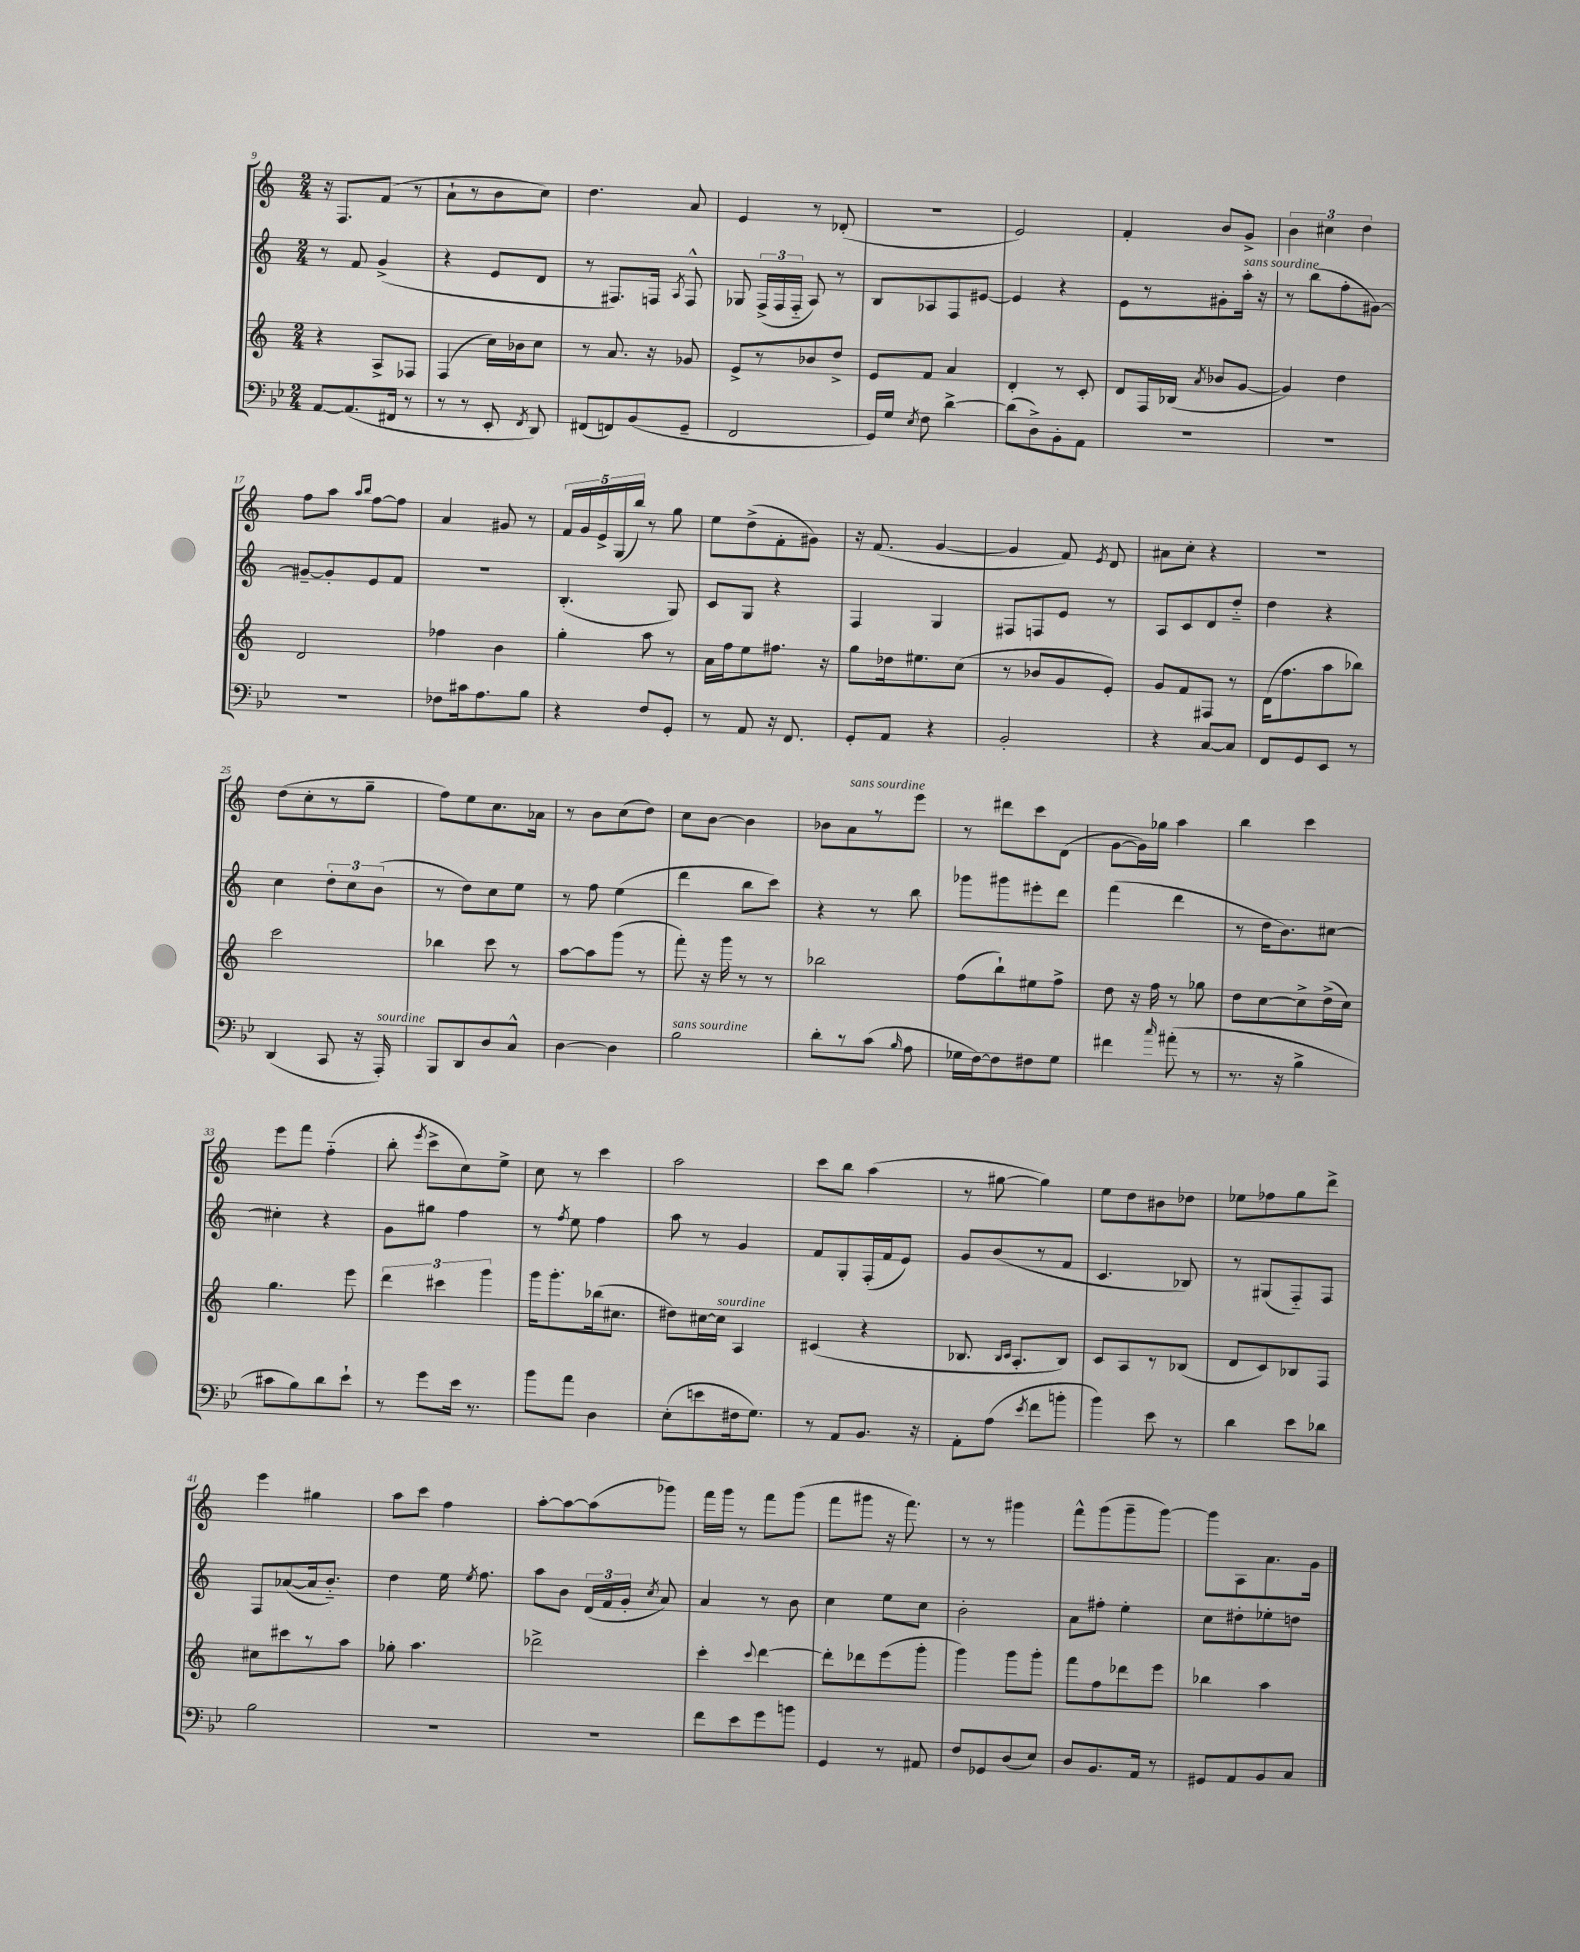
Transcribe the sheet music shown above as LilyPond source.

<<
\new StaffGroup <<
\new Staff = "s0" {
    \clef treble \key c \major \numericTimeSignature \time 2/4
    \autoBeamOff r16 f8.[ f'8]( r8 |
    a'8[-! r8 b'8 c''8]) |
    d''4. a'8 |
    e'4 r8 des'8-.( |
    r2 |
    e'2) |
    f'4-. b'8[ g'8]-> |
    \tuplet 3/2 { b'4 cis''4 d''4 } |
    f''8[ a''8] \grace { a''16[ b''16] } f''8[~ f''8] |
    a'4 gis'8 r8 |
    \tuplet 5/4 { f'16[ g'16 e'16-> g16( b''16]) } r8 g''8 |
    e''8[ d''8->( f'8-. gis'8]) |
    r16 f'8.( g'4~ |
    g'4 f'8) \acciaccatura { e'8 } d'8 |
    ais'8[ c''8]-. r4 |
    R2 |
    d''8[( c''8-. r8 g''8]-- |
    f''8[) e''8 c''8. aes'16] |
    r8 b'8[ c''8( d''8]) |
    c''8[ b'8]~ b'4 |
    bes'8[ a'8^\markup { \italic "sans sourdine" } r8 e'''8] |
    r8 dis'''8[ c'''8 d'8]( |
    g'8[~ g'16) ges''16] a''4 |
    b''4 c'''4 |
    e'''8[ f'''8] f''4-_( |
    b''8-. \acciaccatura { e'''8 } c'''8[-> c''8) e''8]-> |
    c''8 r8 c'''4 |
    a''2 |
    c'''8[ b''8] a''4( |
    r8 gis''8~ gis''4) |
    e''8[ d''8 bis'8 des''8] |
    ees''8[ fes''8 g''8 d'''8]-> |
    e'''4 gis''4 |
    a''8[ c'''8] f''4 |
    a''8[~-. a''8~ a''8( ges'''8]) |
    f'''16[ g'''16] r8 f'''8[ g'''8]( |
    f'''8[ gis'''8] r16 f'''8.) |
    r8 r8 gis'''4 |
    f'''8[-^ g'''8( g'''8-- g'''8]~) |
    g'''8[ a8 a'8. g'16] \bar "|." |
}
\new Staff = "s1" {
    \clef treble \key c \major \numericTimeSignature \time 2/4
    \autoBeamOff r8 f'8 g'4->( |
    r4 e'8[ d'8] |
    r8 fis8.[) f16] \acciaccatura { a8 } f8-^ |
    ges8 \tuplet 3/2 { f16[->( f16 f16]-_ } a8) r8 |
    b8[ aes8 f8 eis'8]~ |
    eis'4 r4 |
    e'8[ r8 gis'8-. a''16]-.^\markup { \italic "sans sourdine" } r16 |
    r8 b''8[( f''8-. gis'8]~) |
    gis'8[~-- gis'8-. e'8 f'8] |
    R2 |
    b4.-.( g8) |
    c'8[ g8] r4 |
    f4 g4 |
    fis8[ f8 e'8] r8 |
    a8[ c'8 d'8 d''8]-_ |
    d''4 r4 |
    c''4 \tuplet 3/2 { d''8[-. c''8 b'8]( } |
    r8 d''8[) c''8 e''8] |
    r8 f''8 e''4( |
    d'''4 b''8[ c'''8]) |
    r4 r8 b''8 |
    ges'''8[ gis'''8 eis'''8-. d'''8] |
    f'''4( d'''4 |
    r8 d''16[ b'8.) cis''8]~ |
    cis''4-. r4 |
    g'8[ gis''8] f''4 |
    r8 \acciaccatura { f''8 } e''8 f''4 |
    a''8 r8 g'4 |
    f'8[ g8-. f16-.( f'16 e'8]) |
    g'8[ b'8( r8 f'8] |
    c'4. bes8) |
    r8 gis8[( f8-_) f8] |
    f8[ aes'8~( aes'16 b'8.]-_) |
    d''4 e''16 \acciaccatura { e''8 } f''8. |
    a''8[ b'8] \tuplet 3/2 { d'16[( f'16 g'16]-. } \acciaccatura { c''8 } a'8) |
    a'4 r8 b'8 |
    c''4 e''8[ c''8] |
    b'2-. |
    a'8[ fis''8]-. e''4-. |
    c''8[ dis''8-. ees''8-. d''8] \bar "|." |
}
\new Staff = "s2" {
    \clef treble \key c \major \numericTimeSignature \time 2/4
    \autoBeamOff r4 a8[-> fes8] |
    f4( c''16[) bes'16 c''8] |
    r8 a'8. r16 ges'8 |
    e'8[-> r8 bes'8 d''8]-> |
    e'8[ f'8] a'4 |
    d'4-. r8 c'8-. |
    d'8[ f16 bes16]( \acciaccatura { a'8 } bes'8[ g'8]~ |
    g'4) d''4 |
    d'2 |
    fes''4 b'4 |
    g''4-. a''8 r8 |
    a'16[ f''16 e''8 fis''8.] r16 |
    g''8[ des''16 eis''8. c''8]( |
    r8 bes'8[ g'8 e'8]-.) |
    g'8[ f'8 fis8] r8 |
    d'16[( f''8. a''8 bes''8]) |
    c'''2 |
    bes''4 c'''8 r8 |
    a''8[~ a''8 g'''8]( r8 |
    f'''8-.) r16 g'''16 r8 r8 |
    bes''2 |
    f''8[( b''8-!) eis''8 f''8]-> |
    d''8 r16 f''16 r8 ges''8 |
    d''8[ c''8~ c''8-> d''16->( c''16]) |
    g''4. e'''8 |
    \tuplet 3/2 { d'''4 cis'''4 g'''4 } |
    g'''16[ g'''8.-. bes''16( cis''8.] |
    dis''8[) cis''16~ cis''16]^\markup { \italic "sourdine" } a4 |
    cis'4( r4 |
    bes8. \grace { bes16[ c'16] } a8.[-. bes8]) |
    c'8[ a8 r8 bes8]( |
    d'8[ c'8) bes8 f8] |
    cis''8[ cis'''8 r8 a''8] |
    ges''8-. a''4. |
    des'''2-> |
    c'''4-. \appoggiatura { c'''8 } d'''4~ |
    d'''8[-. des'''8 e'''8( g'''8]-. |
    g'''4) g'''8[ g'''8]-. |
    f'''8[ f''8 des'''8 e'''8] |
    bes''4 a''4 \bar "|." |
}
\new Staff = "s3" {
    \clef bass \key bes \major \numericTimeSignature \time 2/4
    \autoBeamOff a,8[~ a,8.( fis,16] r8 |
    r8 r8 ees,8-. \acciaccatura { f,8 } d,8) |
    fis,8[( f,8) bes,8( g,8]-- |
    f,2 |
    g,16[) g16] \acciaccatura { ees8 } f8 d'4~-> |
    d'8[( d8->) bes,8-. a,8] |
    R2 |
    R2 |
    R2 |
    fes8[ cis'16 a8. bes8] |
    r4 f8[ g,8]-. |
    r8 a,8 r16 f,8. |
    g,8[-. a,8] r4 |
    bes,2-. |
    r4 c8[~ c8] |
    f,8[ g,8 ees,8] r8 |
    d,4( c,8 r16 a,,16-.^\markup { \italic "sourdine" }) |
    bes,,8[ d,8 d8 c8]-^ |
    d4~ d4 |
    bes2^\markup { \italic "sans sourdine" } |
    d'8[-. r8 c'8]( \grace { bes16 } a8 |
    ges16[ f16~) f8 fis8 ges8] |
    fis'4 \grace { c''16 } ais'8-.( r8 |
    r8. r16 bes4-> |
    cis'8[ bes8) d'8 ees'8]-! |
    r8 g'8[ ees'16] r8. |
    bes'8[ a'8] d4 |
    ees8[-.( e'8 fis16 g8.]) |
    r8 a,8[ bes,8.] r16 |
    a,8[-. a8]( \acciaccatura { ees'8 } f'8[ b'8]-. |
    bes'4) ees'8 r8 |
    d'4 ees'8[ des'8] |
    bes2 |
    R2 |
    R2 |
    f'8[ ees'8 g'8 b'8] |
    g,4 r8 ais,8 |
    f8[ ges,8 d8( ees8]) |
    d8[ bes,8. a,16] r8 |
    gis,8[ a,8 bes,8 c8] \bar "|." |
}
>>
>>
\layout { \context { \Score currentBarNumber = #9 } }
